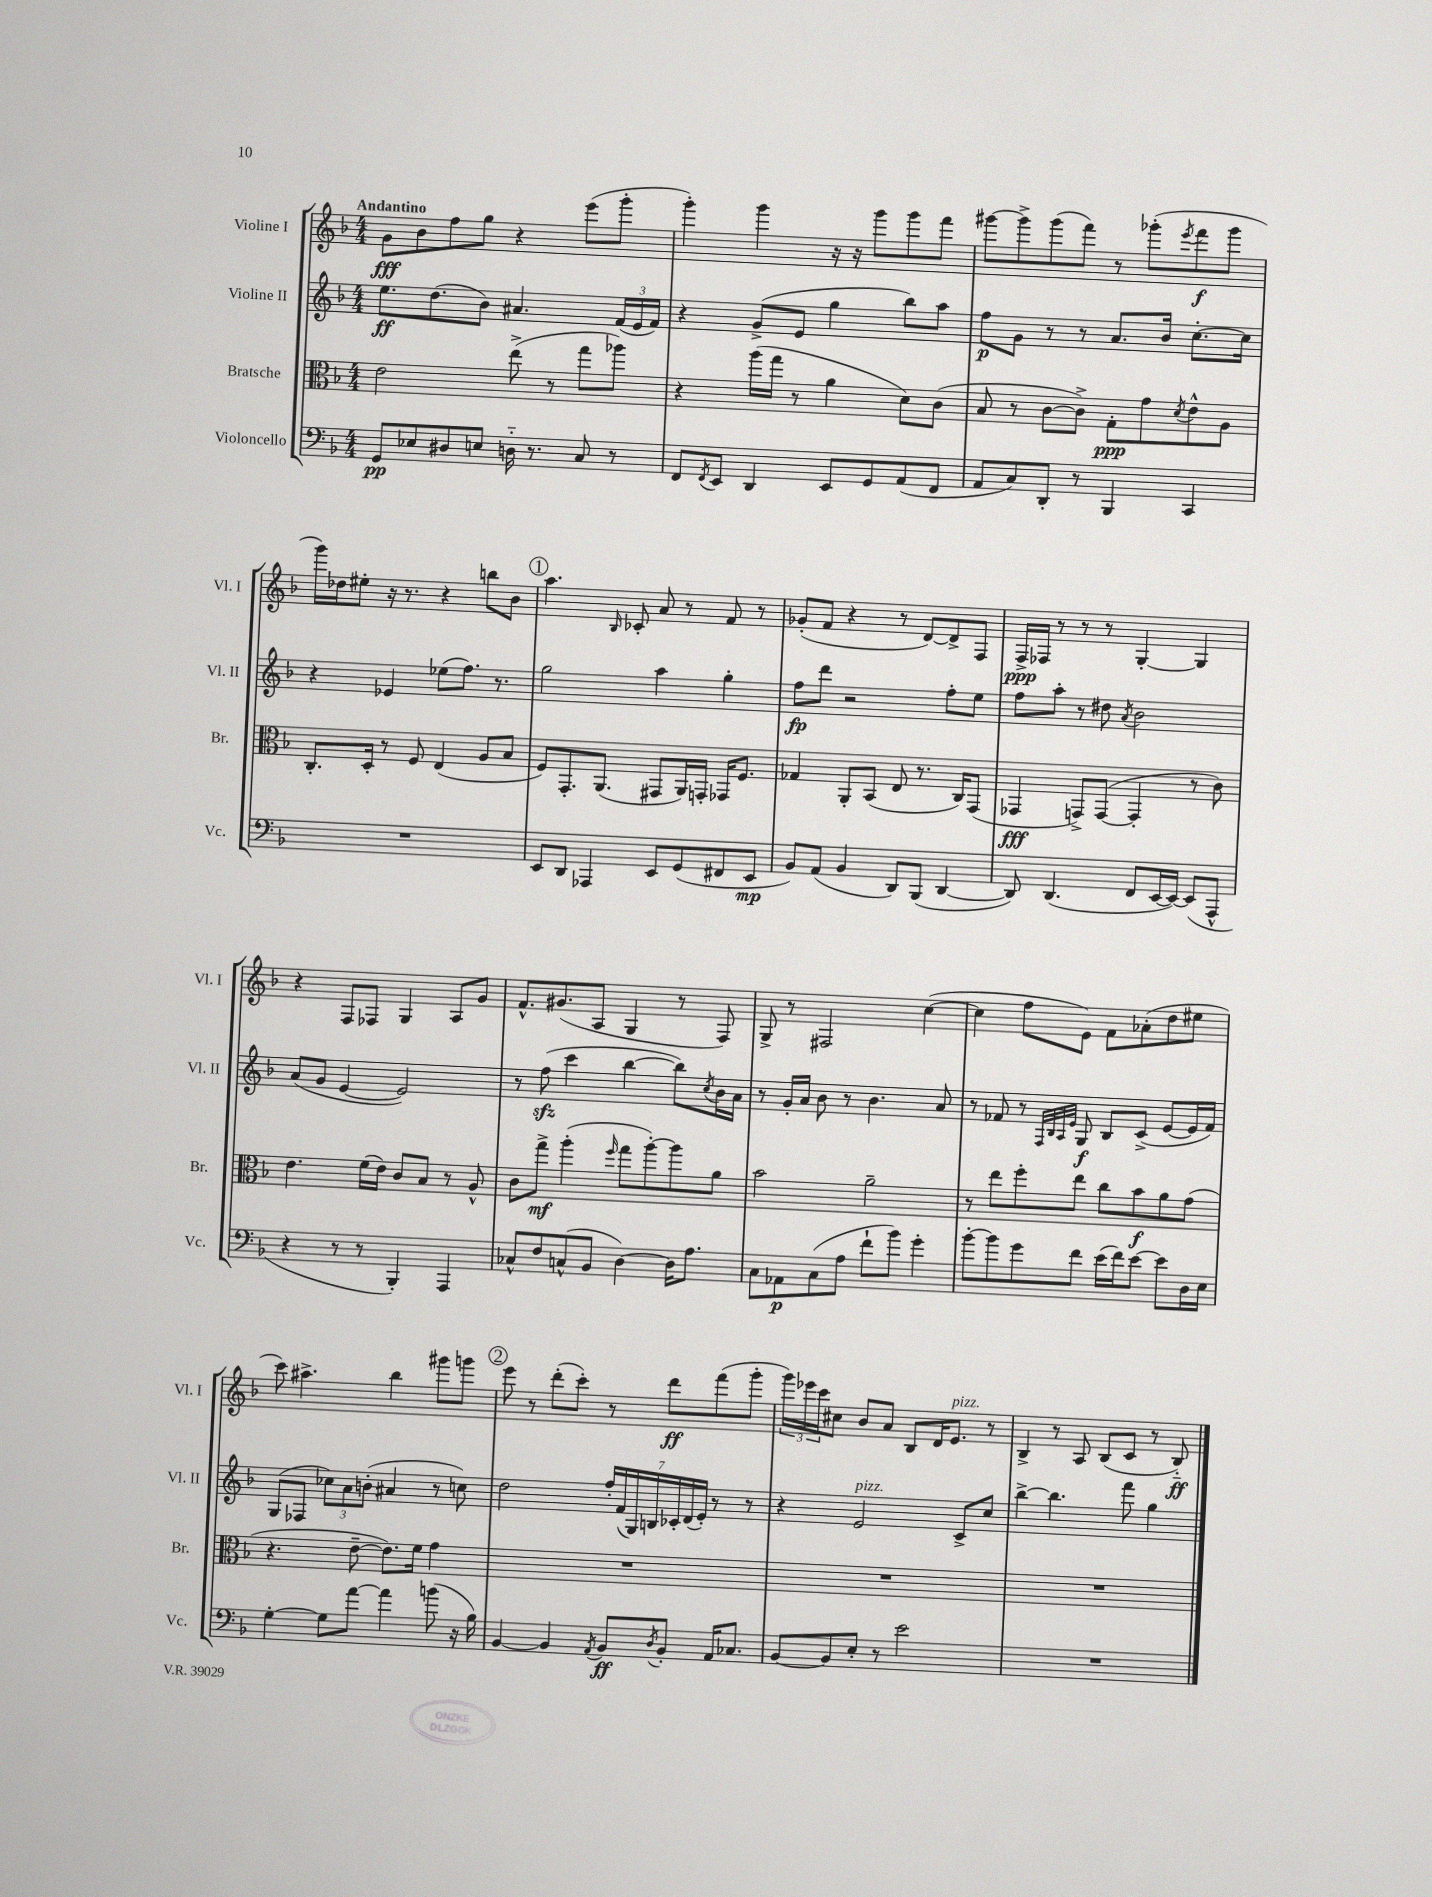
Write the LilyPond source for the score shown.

<<
\new StaffGroup <<
\new Staff = "s0" \with { instrumentName = "Violine I" shortInstrumentName = "Vl. I" } {
    \clef treble \key f \major \numericTimeSignature \time 4/4 \tempo "Andantino"
    g'8\fff bes'8 f''8 g''8 r4 e'''8( g'''8-. |
    g'''4-.) g'''4 r16 r16 g'''8 g'''8 f'''8 |
    gis'''8~ gis'''8-> gis'''8( f'''8) r8 ges'''8-.( \acciaccatura { e'''8 } f'''8\f ges'''8 |
    g'''16) des''16 eis''8-. r16 r8. r4 b''8 bes'8 |
    \mark \markup { \circle "1" } a''4. \grace { bes16 } ces'8-. a'8 r8 f'8 r8 |
    ges'8-.( f'8 r4 r8 d'8~) d'8-> f8 |
    f16->\ppp fes16 r8 r8 r8 g4~-. g4 |
    r4 f8 fes8 g4 a8 g'8 |
    f'8.-^ gis'8.( a8 g4 r8 f8) |
    g8-> r8 fis2 c''4~( |
    c''4 f''8 e'8) f'8 aes'8-.( d''8 eis''8 |
    c'''8) ais''4.-> bes''4 gis'''8 g'''8 |
    \mark \markup { \circle "2" } e'''8 r8 d'''8-.( c'''8-.) r8 d'''8\ff f'''8( g'''8-. |
    \tuplet 3/2 { g'''16) ees'''16 c'''16 } cis''8 bes'8 a'8 bes8 d'16 e'8.^\markup { \italic "pizz." } r8 |
    bes4-> r8 a8 bes8( c'8 r8 bes8-_\ff) \bar "|." |
}
\new Staff = "s1" \with { instrumentName = "Violine II" shortInstrumentName = "Vl. II" } {
    \clef treble \key f \major \numericTimeSignature \time 4/4
    e''8.\ff d''8.( bes'8) ais'4. \tuplet 3/2 { f'16( e'16 f'16) } |
    r4 g'8->( e'8 g''4 bes''8) a''8 |
    f''8\p g'8 r8 r8 a'8. bes'16 c''8.~-. c''16 |
    r4 ees'4 ees''8( f''8.) r8. |
    \mark \markup { \circle "1" } g''2 a''4 g''4-. |
    f''8\fp d'''8 r2 f''8-. e''8 |
    f''8 a''8-. r8 dis''8 \acciaccatura { a'8 } bes'2 |
    a'8( g'8 e'4~ e'2) |
    r8 f''8\sfz( c'''4 bes''4~ bes''8) \acciaccatura { c''8 } bes'16 a'16 |
    r8 g'16-. a'16 bes'8 r8 bes'4. a'8 |
    r8 fes'8 r8 \grace { f32 bes32 a32 e'32 } g8\f bes8 c'8->( e'8~ e'16 fes'16) |
    g8( fes8 \tuplet 3/2 { ces''8) a'8 b'8-.( } ais'4 r8 c''8) |
    \mark \markup { \circle "2" } d''2 \tuplet 7/4 { f''16-. f'16( g16) b16 ces'16-. d'16( e'16-.) } r8 r8 |
    r4 e'2^\markup { \italic "pizz." } c'8-> c''8 |
    bes''4~-> bes''4. f'''8 g''4 \bar "|." |
}
\new Staff = "s2" \with { instrumentName = "Bratsche" shortInstrumentName = "Br." } {
    \clef alto \key f \major \numericTimeSignature \time 4/4
    e'2 e''8->( r8 g''8 aes''8) |
    r4 a''16( g''16 r8 a'4 d'8) c'8( |
    bes8 r8 c'8~ c'8->) g8-.\ppp g'8 \acciaccatura { d'8 } e'8-^ a8 |
    c8.-. d16-. r8 f8 e4( a8 bes8 |
    \mark \markup { \circle "1" } f8) g,8.-. a,8.( gis,8 a,16) g,16-. ges,16 f8. |
    ges4 a,8-. bes,8( e8 r8. c16) g,8( |
    ges,4\fff g,8->) g,8~( g,4-. r8 c'8) |
    e'4. f'16( e'16) c'8 bes8 r8 a8-^ |
    c'8 g''8->\mf a''4-.( \grace { f''16 } g''8 a''8~-.) a''8 a'8 |
    bes'2 a'2-- |
    r8 e''8 f''8-. e''8 c''8 bes'8\f a'8 g'8( |
    r4. e'8~-- e'8.) f'16 g'4 |
    \mark \markup { \circle "2" } R1 |
    R1 |
    R1 \bar "|." |
}
\new Staff = "s3" \with { instrumentName = "Violoncello" shortInstrumentName = "Vc." } {
    \clef bass \key f \major \numericTimeSignature \time 4/4
    g,8\pp ees8 dis8 e8 d16-_ r8. c8 r8 |
    f,8 \acciaccatura { f,8 } e,8 d,4 e,8 g,8 a,8( f,8 |
    a,8 c8) d,8-. r8 bes,,4 c,4 |
    R1 |
    \mark \markup { \circle "1" } e,8 d,8 aes,,4 e,8 g,8( fis,8 e,8\mp |
    bes,8) a,8( bes,4 d,8) bes,,8( d,4~ |
    d,8) d,4.( f,8 e,16~ e,16~) e,8( a,,8-^ |
    r4 r8 r8 bes,,4-.) a,,4 |
    ces8-^ f8 c8-^( bes,8 d4~) d16 a8. |
    c8 aes,8\p c8( a8 f'8-! bes'8) g'4-. |
    bes'8~-. bes'8 g'8 f'8 e'16( f'16) e'8~ e'8 d16 e16 |
    g4~-. g8 a'8~ a'4 b'8( r16 bes16) |
    \mark \markup { \circle "2" } bes,4~ bes,4 \acciaccatura { a,8 } bes,8\ff \acciaccatura { d8 } bes,8-. a,16 ces8. |
    bes,8~ bes,8 e8-. r8 e'2 |
    R1 \bar "|." |
}
>>
>>
\layout { \context { \Score \remove "Bar_number_engraver" } }
